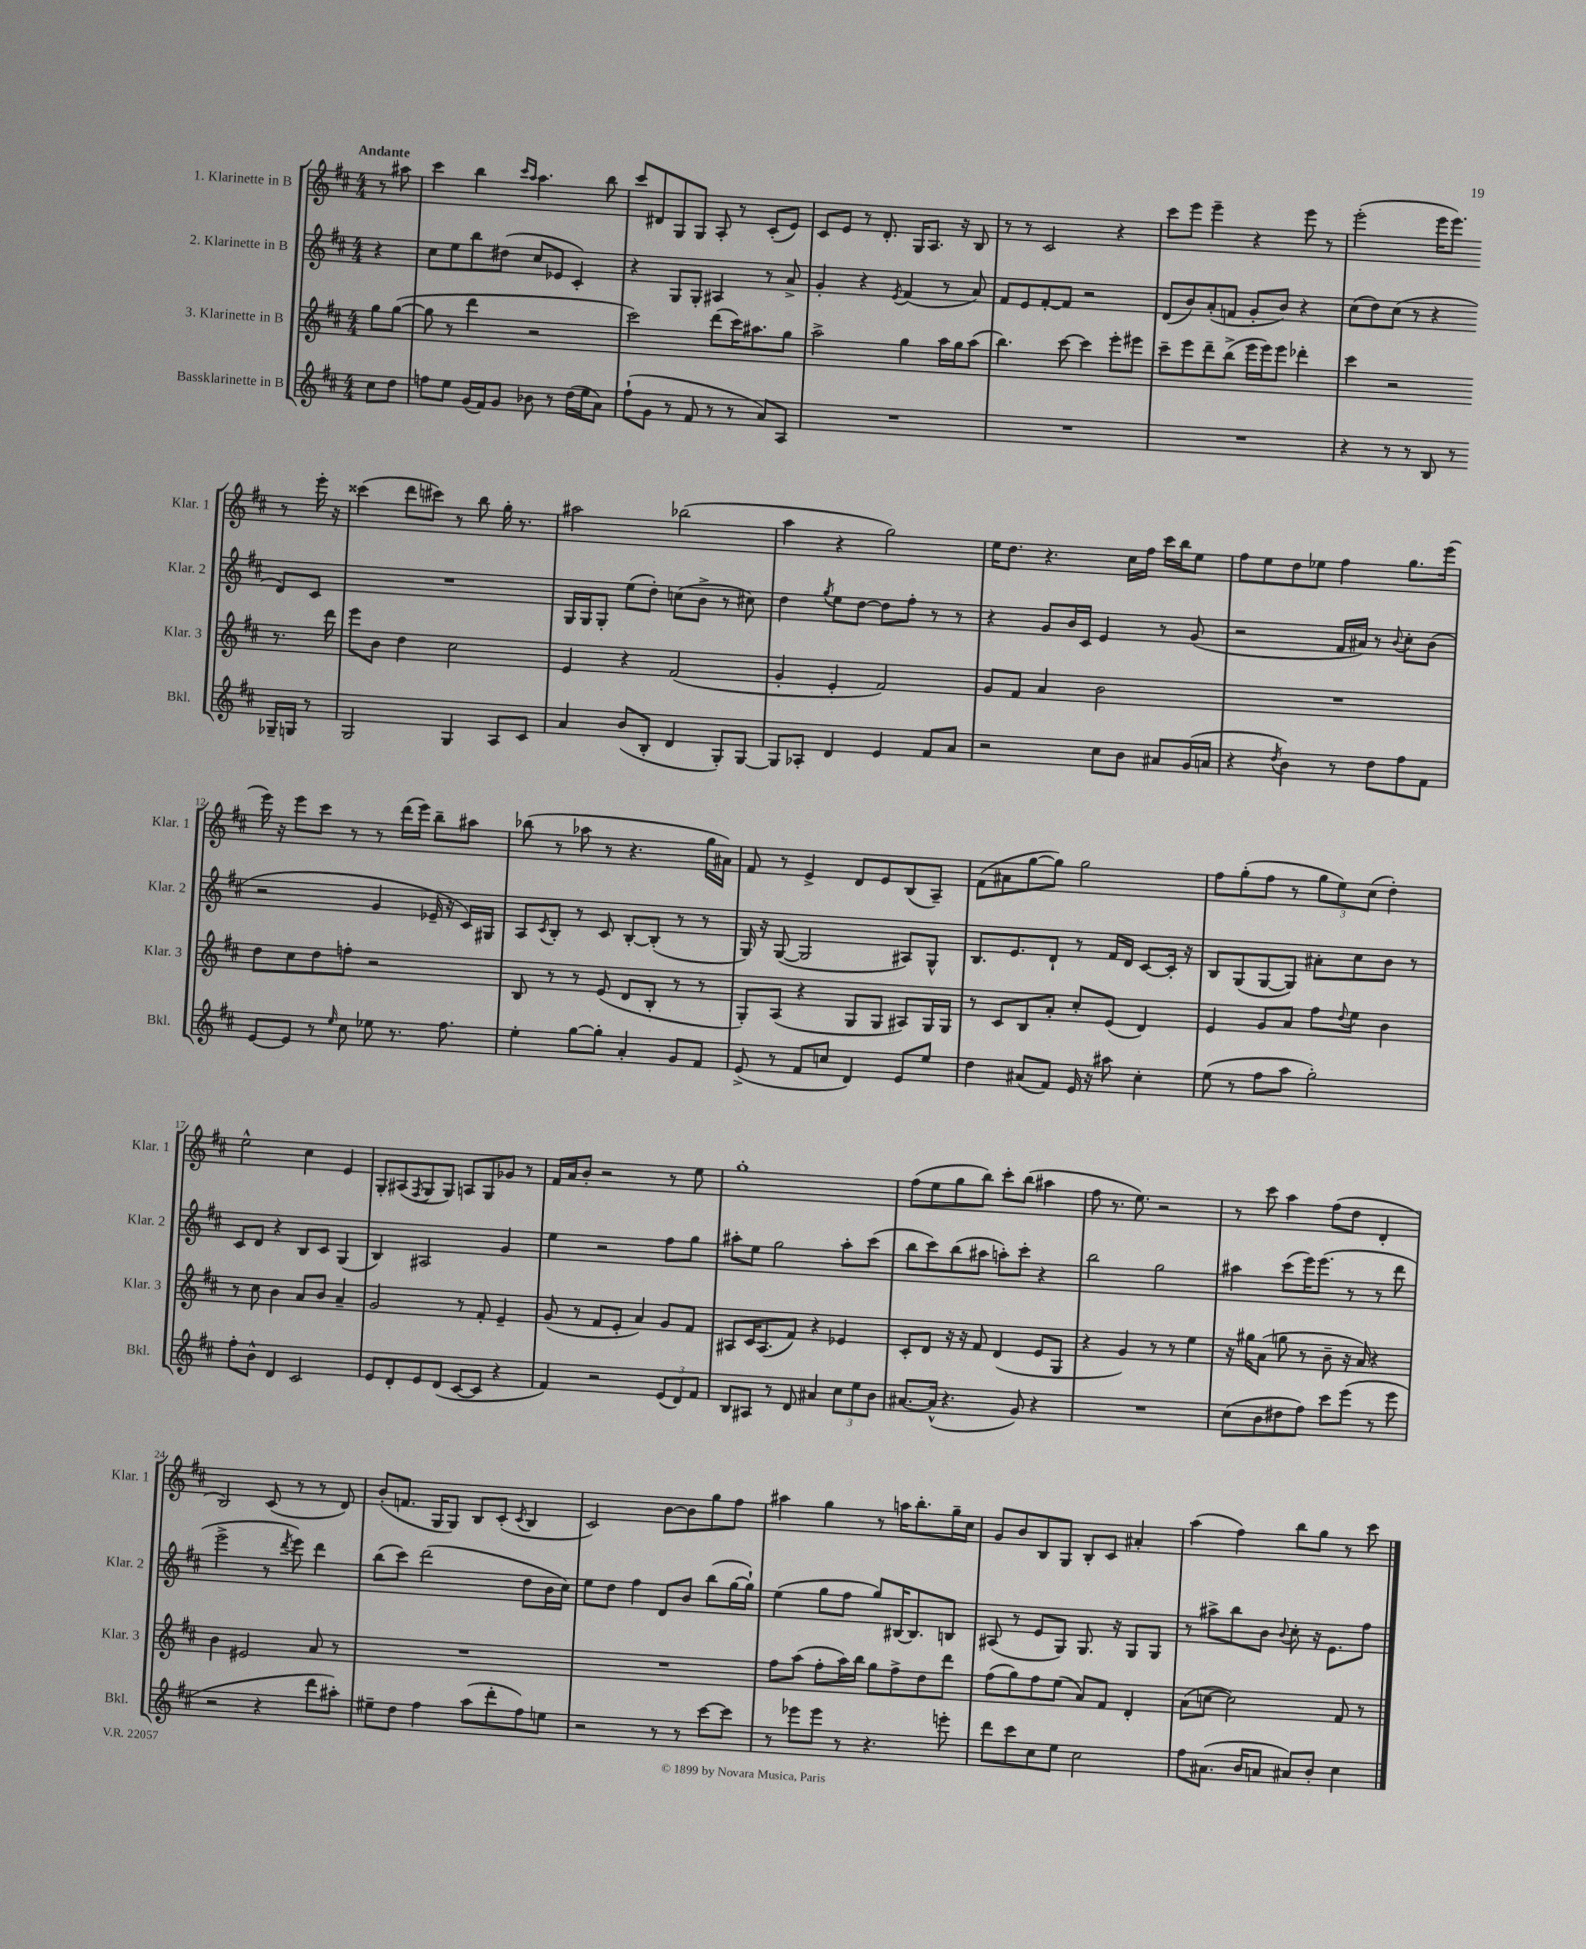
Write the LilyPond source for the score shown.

<<
\new StaffGroup <<
\new Staff = "s0" \with { instrumentName = "1. Klarinette in B" shortInstrumentName = "Klar. 1" } {
    \clef treble \key d \major \numericTimeSignature \time 4/4 \partial 4 \tempo "Andante"
    r8 ais''8 |
    cis'''4 b''4 \grace { cis'''16 a''16 } a''4. b''8 |
    cis'''8 dis'8 g8 g8 a8-. r8 cis'8-.( e'8) |
    cis'8 e'8 r8 d'8.-. g16 a8. r16 b8 |
    r8 r8 cis'2 r4 |
    cis'''8 e'''8 e'''4-- r4 e'''8 r8 |
    e'''2-.( e'''16 e'''8.) r8 e'''16-. r16 |
    cisis'''4( d'''8 cis'''8) r8 b''8 g''16-. r8. |
    ais''2 bes''2( |
    a''4 r4 g''2) |
    e''16 d''8. r4. cis''16 fis''16 cis'''16 b''16 e''8 |
    fis''8 e''8 d''8 ees''8 fis''4 g''8. e'''16( |
    e'''16) r16 e'''8 cis'''8 r8 r8 d'''16( e'''16) b''8-- ais''8 |
    bes''8( r8 aes''8 r8 r4. g''16 ais'16) |
    fis'8 r8 e'4-> d'8 e'8 b8( a8--) |
    fis'8( ais'8 g''8~ g''8) g''2 |
    fis''8 g''8-.( fis''8 r8 \tuplet 3/2 { g''8 e''8) cis''8( } d''4-.) |
    e''2-^ cis''4 e'4 |
    g8-. ais8( \acciaccatura { fis8 } g8 g8) a8 g8 ges'8 r8 |
    fis'16 a'16 b'8-. r2 r8 e''8 |
    g''1-. |
    fis''8( e''8 g''8 b''8) cis'''8-. b''8( ais''4 |
    fis''8 r8. e''8.) r2 |
    r8 cis'''8 a''4 fis''8( d''8 d'4-. |
    b2) cis'8( r8 r8 d'8) |
    b'8-.( f'8. g16 g8) b8 cis'8-.( \acciaccatura { cis'8 } b4 |
    cis'2) b'8~ b'8 g''8 fis''8 |
    ais''4 g''4 r8 a''16 b''8.-. g''16-- cis''16 |
    g'8 b'8 b8 g8 b8-. cis'8 ais'4-. |
    a''4( fis''4) b''8 g''8 r8 cis'''8 \bar "|." |
}
\new Staff = "s1" \with { instrumentName = "2. Klarinette in B" shortInstrumentName = "Klar. 2" } {
    \clef treble \key d \major \numericTimeSignature \time 4/4 \partial 4
    r4 |
    cis''8 e''8 b''8 dis''8( cis''8 ees'8 cis'4-.) |
    r4 g8 g8-. ais4 r8 a'8-> |
    g'4-. r4 \acciaccatura { e'8 } fis'4( r8 a'8) |
    fis'8 e'8 fis'8~-. fis'8 r2 |
    d'8( b'8) a'8-.( f'8 g'8-. b'8) r4 |
    cis''8( d''8) cis''8( r8 r4 d'8) cis'8 |
    R1 |
    g16 g16 g8-. e''8( d''8-.) c''8( b'8-> r8 cis''8) |
    d''4 \acciaccatura { g''8 } e''8 d''8~ d''8 fis''8-. r8 r8 |
    r4 g'8 b'16 cis'16 e'4 r8 g'8( |
    r2 fis'16 ais'16) r8 \appoggiatura { b'8 } cis''8-. b'8( |
    r2 g'4 ees'16-- r16 cis'16) gis16 |
    a8 \acciaccatura { cis'8 } b8-. r8 cis'8 b8~-. b8-.( r8 r8 |
    g16) r16 g8~( g2 ais8) g8-^ |
    b8. e'8. d'8-! r8 fis'16 d'16 cis'8~ cis'16-. r16 |
    b8 g8( g8~ g8) ais'8-. cis''8 b'8 r8 |
    cis'8 d'8 r4 b8 cis'8 g4( |
    b4) ais2 g'4 |
    e''4 r2 fis''8 g''8 |
    ais''8-. e''8 g''2 ais''8-. cis'''8( |
    b''8 cis'''8) b''8( ais''8 a''8-.) cis'''8-. r4 |
    b''2 g''2 |
    ais''4 cis'''8( e'''16) e'''8.( r8 r8 d'''8 |
    e'''2-> r8 \acciaccatura { d'''8 } e'''8) d'''4 |
    b''8( cis'''8) d'''2( d''8 b'16 cis''16) |
    e''8 d''8 fis''4 d'8 b'8 b''8( g''16~ g''16-!) |
    e''4( g''8 fis''8 g''8) bis16~ bis8. b8 |
    ais8( r8 e'8 g8) g8. r16 g8 g8 |
    r8 ais''8-> b''8 b'8 \appoggiatura { b'8 } cis''8-. r16 e'8. fis''8 \bar "|." |
}
\new Staff = "s2" \with { instrumentName = "3. Klarinette in B" shortInstrumentName = "Klar. 3" } {
    \clef treble \key d \major \numericTimeSignature \time 4/4 \partial 4
    g''8 g''8~( |
    g''8 r8 d'''4 r2 |
    cis'''2) d'''8( cis'''16) ais''8. g''8 |
    a''2-> g''4 a''16 g''16 a''8( |
    b''4.) cis'''8~ cis'''4 e'''8-. eis'''8 |
    cis'''8-- e'''8 d'''8-- b''8->( e'''16 e'''16) e'''8 des'''4-. |
    cis'''4 r2 r8. d'''16 |
    e'''8 b'8 d''4 cis''2 |
    e'4 r4 fis'2( |
    g'4-. e'4-. fis'2) |
    g'8 fis'8 a'4 b'2 |
    R1 |
    d''8 cis''8 d''8 f''8-. r2 |
    b8 r8 r8 e'8( d'8 b8-. r8 r8 |
    g8-.) a8( r4 g8 g8 ais8) g16 g16 |
    r8 cis'8 b8 a'8-. cis''8-. e'8( d'4) |
    e'4 g'8 a'8 fis''8 \appoggiatura { d''8 } e''8 b'4 |
    r8 cis''8 b'4 a'8 b'8 a'4-- |
    g'2 r8 fis'8-. e'4-- |
    g'8( r8 fis'8 e'8-. a'4) g'8 fis'8 |
    ais8 cis'16 ais8.( fis'8) r4 ees'4 |
    cis'8-. d'8 r16 r16 fis'8 d'4( e'8 g8 |
    r4 g'4) r8 r8 e''4 |
    r16 gis''16 a'8( g''8 r8 b'8-- r16 a'16) r4 |
    b'4 eis'2 a'8 r8 |
    R1 |
    R1 |
    fis''8 a''8( fis''8-. a''16) b''16 g''8 fis''8-> d''8 d'''8 |
    fis''8( g''8) fis''8 e''8( a'8) fis'8 d'4-. |
    a'8( c''8~ c''2) fis'8 r8 \bar "|." |
}
\new Staff = "s3" \with { instrumentName = "Bassklarinette in B" shortInstrumentName = "Bkl." } {
    \clef treble \key d \major \numericTimeSignature \time 4/4 \partial 4
    cis''8 d''8 |
    f''8 e''8 g'16( fis'16) g'8 bes'8 r8 d''16( e''16 a'8) |
    fis''8-!( g'8 r8 fis'8 r8 r8 a'8) a8 |
    R1 |
    R1 |
    R1 |
    r4 r8 r8 b8 r8 ges16-- g16 r8 |
    g2 g4 a8 cis'8 |
    a'4 b'8( b8-. d'4 g8-.) g8~ |
    g8 aes8-. d'4 e'4 fis'8 a'8 |
    r2 cis''8 b'8 ais'8 g'16( a'16 |
    r4 \acciaccatura { d''8 } b'4) r8 d''8 fis''8 fis'8 |
    e'8~ e'8 r8 \grace { e''16 } cis''8 ees''8 r8. fis''8. |
    e''4-. g''8~ g''8-. a'4-. g'8 fis'8 |
    e'8->( r8 fis'8 c''8 d'4) e'8 e''8 |
    d''4 ais'8( fis'8) e'16 r16 ais''8 cis''4-. |
    e''8( r8 fis''8 a''8 g''2-.) |
    fis''8-. b'8-^ d'4 cis'2 |
    e'8 d'8-. e'8 d'8( cis'8~ cis'8 r4 |
    fis'4) r2 \tuplet 3/2 { e'8( d'8) fis'8 } |
    b8 ais8 r8 d'8 ais'4 \tuplet 3/2 { cis''8 e''8 b'8 } |
    ais'8.~ ais'16-^( r4. g'8) r4 |
    R1 |
    cis''8( b'8 dis''8 fis''8) cis'''8 e'''8( r8 e'''8 |
    r2 r4 d'''8 ais''8-.) |
    eis''8-- d''8 fis''4 a''8( d'''8-. fis''8) e''8 |
    r2 r8 r8 cis'''8~ cis'''8 |
    r8 ees'''8 ees'''8 r8 r4. e'''8-. |
    d'''8 cis'''8 cis''8 e''8 cis''2 |
    fis''8 ais'8.( b'16 a'8 ais'8) b'8-. cis''4 \bar "|." |
}
>>
>>
